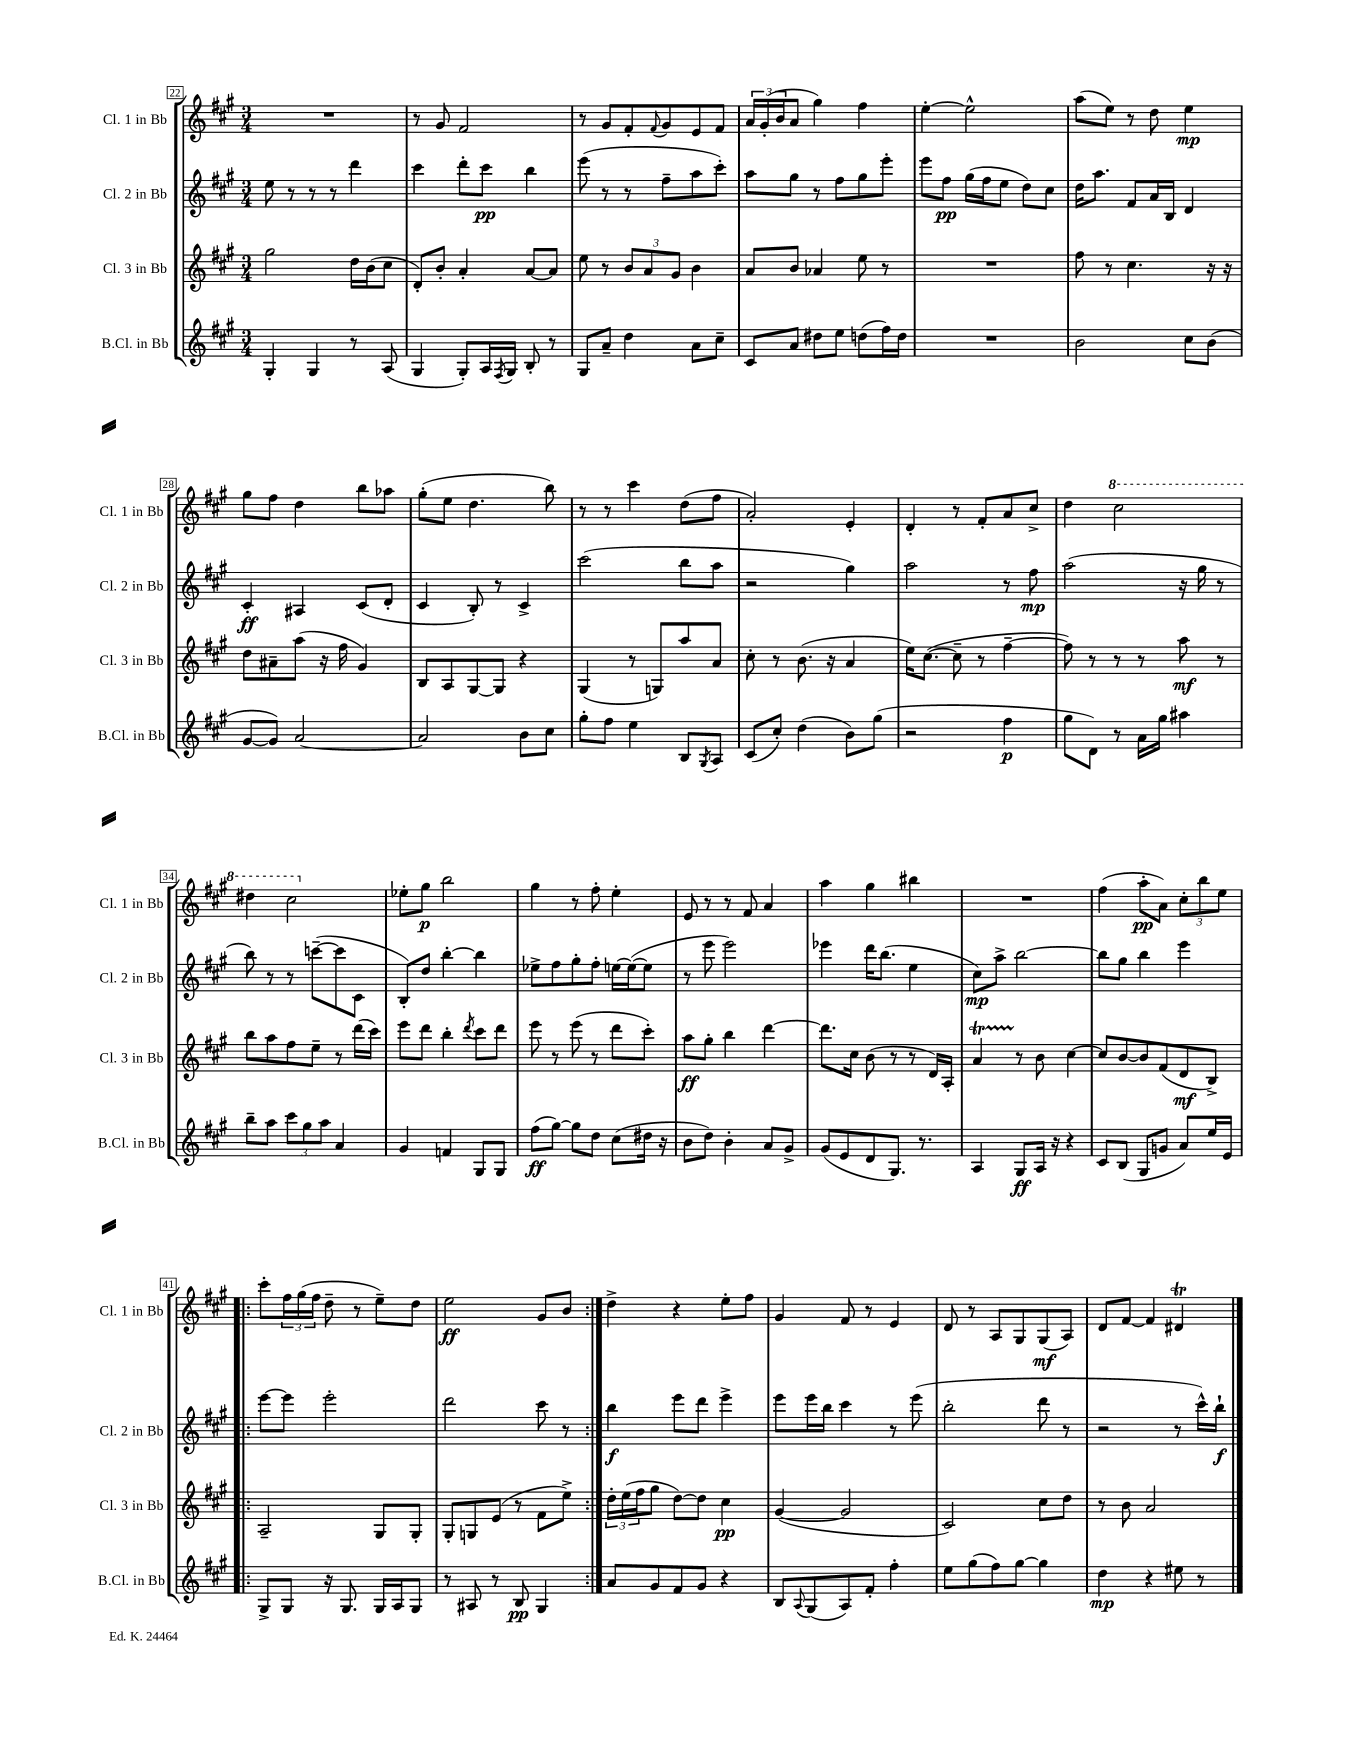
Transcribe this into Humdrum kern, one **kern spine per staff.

**kern	**dynam	**kern	**dynam	**kern	**dynam	**kern	**dynam
*part4	*part4	*part3	*part3	*part2	*part2	*part1	*part1
*staff4	*staff4	*staff3	*staff3	*staff2	*staff2	*staff1	*staff1
*I"B.Cl. in Bb	*	*I"Cl. 3 in Bb	*	*I"Cl. 2 in Bb	*	*I"Cl. 1 in Bb	*
*I'B.Cl. in Bb	*	*I'Cl. 3 in Bb	*	*I'Cl. 2 in Bb	*	*I'Cl. 1 in Bb	*
*clefG2	*	*clefG2	*	*clefG2	*	*clefG2	*
*k[f#c#g#]	*	*k[f#c#g#]	*	*k[f#c#g#]	*	*k[f#c#g#]	*
*M3/4	*	*M3/4	*	*M3/4	*	*M3/4	*
=22	=22	=22	=22	=22	=22	=22	=22
4G#'/	.	2gg#\	.	8ee\	.	2.r	.
.	.	.	.	8r	.	.	.
4G#/	.	.	.	8r	.	.	.
.	.	.	.	8r	.	.	.
8r	.	16dd\LL	.	4ddd\	.	.	.
.	.	(16b\J	.	.	.	.	.
(8A/	.	8cc#\J	.	.	.	.	.
=23	=23	=23	=23	=23	=23	=23	=23
4G#/	.	8d'/L)	.	4ccc#\	.	8r	.
.	.	8b'/J	.	.	.	8g#/	.
8G#'/L)	.	4a'/	.	8ddd'\L	.	2f#/	.
16A/L	.	.	.	8ccc#\J	pp	.	.
8qF#/	.	.	.	.	.	.	.
16G#/JJ	.	.	.	.	.	.	.
8B'/	.	[8a/L	.	4bb\	.	.	.
8r	.	8a/J]	.	.	.	.	.
=24	=24	=24	=24	=24	=24	=24	=24
8G#/L	.	8ee\	.	(8eee\	.	8r	.
8a~/J	.	8r	.	8r	.	8g#/L	.
4dd\	.	12b/L	.	8r	.	8f#'/	.
.	.	12a/	.	.	.	.	.
.	.	.	.	.	.	8qqf#/	.
.	.	.	.	8ff#~\L	.	8g#/	.
.	.	12g#/J	.	.	.	.	.
8a\L	.	4b\	.	8aa\	.	8e/	.
8cc#~\J	.	.	.	8ccc#'\J)	.	8f#/J	.
=25	=25	=25	=25	=25	=25	=25	=25
8c#/L	.	8a/L	.	8aa\L	.	24a/LL	.
.	.	.	.	.	.	(24g#'/	.
.	.	.	.	.	.	24b/J	.
8a/J	.	8b/J	.	8gg#\J	.	8a/J	.
8dd#X\L	.	4a-X/	.	8r	.	4gg#\)	.
8ee\J	.	.	.	8ff#\L	.	.	.
(8ddn\L	.	8ee\	.	8gg#\	.	4ff#\	.
16ff#\L)	.	8r	.	8eee'\J	.	.	.
16dd\JJ	.	.	.	.	.	.	.
=26	=26	=26	=26	=26	=26	=26	=26
2.r	.	2.r	.	8eee\L	.	[4ee'\	.
.	.	.	.	8ff#\J	pp	.	.
.	.	.	.	(16gg#\LL	.	2ee^^\]	.
.	.	.	.	16ff#\J	.	.	.
.	.	.	.	8ee\J	.	.	.
.	.	.	.	8dd\L)	.	.	.
.	.	.	.	8cc#\J	.	.	.
=27	=27	=27	=27	=27	=27	=27	=27
2b\	.	8ff#\	.	16dd\KL	.	(8aa\L	.
.	.	.	.	8.aa\J	.	.	.
.	.	8r	.	.	.	8ee\J)	.
.	.	4.cc#\	.	8f#/L	.	8r	.
.	.	.	.	16a/L	.	8dd\	.
.	.	.	.	16B/JJ	.	.	.
8cc#\L	.	.	.	4d/	.	4ee\	mp
(8b\J	.	16r	.	.	.	.	.
.	.	16r	.	.	.	.	.
!!LO:LB:g=z
=28	=28	=28	=28	=28	=28	=28	=28
[8g#/L	.	8dd\L	.	4c#'/	ff	8gg#\L	.
8g#/J])	.	8a#X~\	.	.	.	8ff#\J	.
[2a/	.	(8aa\J	.	4A#X/	.	4dd\	.
.	.	16r	.	.	.	.	.
.	.	16ff#\	.	.	.	.	.
.	.	4g#/)	.	(8c#/L	.	8bb\L	.
.	.	.	.	8d'/J	.	8aa-X\J	.
=29	=29	=29	=29	=29	=29	=29	=29
2a/]	.	8B/L	.	4c#/	.	(8gg#'\L	.
.	.	8A/	.	.	.	8ee\J	.
.	.	[8G#/	.	8B'/)	.	4.dd\	.
.	.	8G#/J]	.	8r	.	.	.
8b\L	.	4r	.	4c#^/	.	.	.
8cc#\J	.	.	.	.	.	8bb\)	.
=30	=30	=30	=30	=30	=30	=30	=30
8gg#'\L	.	(4G#/	.	(2ccc#\	.	8r	.
8ff#\J	.	.	.	.	.	8r	.
4ee\	.	8r	.	.	.	4ccc#\	.
.	.	8Gn/L)	.	.	.	.	.
8B/L	.	8aa/	.	8bb\L	.	(8dd\L	.
8qG#/	.	.	.	.	.	.	.
8A/J	.	8a/J	.	8aa\J	.	8ff#\J	.
=31	=31	=31	=31	=31	=31	=31	=31
(8c#/L	.	8cc#'\	.	2r	.	2a'/)	.
8cc#'/J)	.	8r	.	.	.	.	.
(4dd\	.	(8.b\	.	.	.	.	.
.	.	16r	.	.	.	.	.
8b\L)	.	4a/	.	4gg#\)	.	4e'/	.
(8gg#\J	.	.	.	.	.	.	.
=32	=32	=32	=32	=32	=32	=32	=32
2r	.	16ee\KL)	.	2aa\	.	4d'/	.
.	.	([8.cc#\J	.	.	.	.	.
.	.	8cc#~\]	.	.	.	8r	.
.	.	8r	.	.	.	8f#'/L	.
4ff#\	p	[4ff#~\	.	8r	.	8a/	.
.	.	.	.	8ff#\	mp	8cc#^/J	.
=33	=33	=33	=33	=33	=33	=33	=33
8gg#\L	.	8ff#\])	.	(2aa\	.	4dd\	.
8d\J)	.	8r	.	.	.	.	.
*	*	*	*	*	*	*8va	*
8r	.	8r	.	.	.	2ccc#\	.
16a\LL	.	8r	.	.	.	.	.
16gg#\JJ	.	.	.	.	.	.	.
4aa#X\	.	8aa\	mf	16r	.	.	.
.	.	.	.	16gg#\	.	.	.
.	.	8r	.	8r	.	.	.
!!LO:LB:g=z
=34	=34	=34	=34	=34	=34	=34	=34
8bb~\L	.	8bb\L	.	8bb\)	.	4ddd#X\	.
8aa\J	.	8aa\	.	8r	.	.	.
12ccc#\L	.	8ff#\	.	8r	.	2ccc#\	.
12gg#\	.	.	.	.	.	.	.
.	.	8ee~\J	.	([8cccn~\L	.	.	.
12aa\J	.	.	.	.	.	.	.
4a/	.	8r	.	8ccc\]	.	.	.
.	.	(16ddd\LL	.	8c#\J	.	.	.
.	.	16ccc#\JJ)	.	.	.	.	.
=35	=35	=35	=35	=35	=35	=35	=35
*	*	*	*	*	*	*X8va	*
4g#/	.	8eee\L	.	8B'/L)	.	8ee-X'\L	.
.	.	8ddd\J	.	8dd/J	.	8gg#\J	p
4fn/	.	4bb'\	.	[4bb'\	.	2bb\	.
.	.	8qddd/	.	.	.	.	.
8G#/L	.	8ccc#\L	.	4bb\]	.	.	.
8G#/J	.	8ddd\J	.	.	.	.	.
=36	=36	=36	=36	=36	=36	=36	=36
(8ff#\L	ff	8eee\	.	8ee-X^\L	.	4gg#\	.
[8gg#\J)	.	8r	.	8ff#\	.	.	.
8gg#\L]	.	(8eee\	.	8gg#'\	.	8r	.
8dd\J	.	8r	.	8ff#'\J	.	8ff#'\	.
(8cc#\L	.	8ddd\L	.	[16een\LL	.	4ee'\	.
.	.	.	.	(16ee\J_	.	.	.
16dd#X\Jk	.	8ccc#'\J)	.	8ee\J]	.	.	.
16r	.	.	.	.	.	.	.
=37	=37	=37	=37	=37	=37	=37	=37
8b\L	.	8aa\L	ff	8r	.	8e/	.
8dd\J)	.	8gg#'\J	.	8eee\	.	8r	.
4b'\	.	4bb\	.	2eee\)	.	8r	.
.	.	.	.	.	.	8f#/	.
8a/L	.	[4ddd\	.	.	.	4a/	.
8g#^/J	.	.	.	.	.	.	.
=38	=38	=38	=38	=38	=38	=38	=38
(8g#/L	.	8.ddd\L]	.	4eee-X\	.	4aa\	.
8e/	.	.	.	.	.	.	.
.	.	16cc#\Jk	.	.	.	.	.
8d/	.	(8b\	.	16ddd\KL	.	4gg#\	.
.	.	.	.	(8.bb\J	.	.	.
8.G#/J)	.	8r	.	.	.	.	.
.	.	8r	.	4ee\	.	4bb#X\	.
8.r	.	.	.	.	.	.	.
.	.	16d/LL)	.	.	.	.	.
.	.	16A'/JJ	.	.	.	.	.
=39	=39	=39	=39	=39	=39	=39	=39
4A/	.	4aT/	.	8cc#\L)	mp	2.r	.
.	.	.	.	8aa^\J	.	.	.
8G#/L	ff	8r	.	[2bb\	.	.	.
16A/Jk	.	8b\	.	.	.	.	.
16r	.	.	.	.	.	.	.
4r	.	[4cc#\	.	.	.	.	.
=40	=40	=40	=40	=40	=40	=40	=40
8c#/L	.	8cc#/L]	.	8bb\L]	.	(4ff#\	.
(8B/J	.	[8b/	.	8gg#\J	.	.	.
8G#/L	.	8b/]	.	4bb\	.	8aa'\L	pp
8gn/J	.	(8f#/	.	.	.	8a\J)	.
8a/L)	.	8d/	mf	4eee\	.	12cc#'\L	.
.	.	.	.	.	.	12bb\	.
16ee/L	.	8B^/J)	.	.	.	.	.
.	.	.	.	.	.	12ee\J	.
16e/JJ	.	.	.	.	.	.	.
!!LO:LB:g=z
=41!|:	=41!|:	=41!|:	=41!|:	=41!|:	=41!|:	=41!|:	=41!|:
8G#^/L	.	2A~/	.	[8eee\L	.	8ccc#'\L	.
8G#/J	.	.	.	8eee\J]	.	24ff#\L	.
.	.	.	.	.	.	(24gg#\	.
.	.	.	.	.	.	24ff#\JJ	.
16r	.	.	.	2eee'\	.	8dd~\	.
8.G#/	.	.	.	.	.	.	.
.	.	.	.	.	.	8r	.
16G#/LL	.	8G#/L	.	.	.	8ee~\L)	.
16A/J	.	.	.	.	.	.	.
8G#/J	.	8G#'/J	.	.	.	8dd\J	.
=42	=42	=42	=42	=42	=42	=42	=42
8r	.	8G#'/L	.	2ddd\	.	2ee\	ff
8A#X/	.	8Gn/	.	.	.	.	.
8r	.	(8e/J	.	.	.	.	.
8B/	pp	8r	.	.	.	.	.
4G#/	.	8f#\L	.	8ccc#\	.	8g#/L	.
.	.	8ee^\J)	.	8r	.	8b/J	.
=43:|!	=43:|!	=43:|!	=43:|!	=43:|!	=43:|!	=43:|!	=43:|!
8a/L	.	24dd'\LL	.	4bb\	f	4dd^\	.
.	.	(24ee\	.	.	.	.	.
.	.	24ff#\J	.	.	.	.	.
8g#/	.	8gg#\J	.	.	.	.	.
8f#/	.	[8dd\L)	.	8eee\L	.	4r	.
8g#/J	.	8dd\J]	.	8ddd\J	.	.	.
4r	.	4cc#\	pp	4eee^\	.	8ee'\L	.
.	.	.	.	.	.	8ff#\J	.
=44	=44	=44	=44	=44	=44	=44	=44
8B/L	.	([4g#/	.	8eee\L	.	4g#/	.
8qqA/	.	.	.	.	.	.	.
(8G#/	.	.	.	16eee\L	.	.	.
.	.	.	.	16bb\JJ	.	.	.
8A/)	.	2g#/]	.	4ccc#\	.	8f#/	.
8f#'/J	.	.	.	.	.	8r	.
4ff#'\	.	.	.	8r	.	4e/	.
.	.	.	.	(8eee\	.	.	.
=45	=45	=45	=45	=45	=45	=45	=45
8ee\L	.	2c#/)	.	2bb'\	.	8d/	.
(8gg#\	.	.	.	.	.	8r	.
8ff#\)	.	.	.	.	.	8A/L	.
[8gg#\J	.	.	.	.	.	8G#/	.
4gg#\]	.	8cc#\L	.	8ddd\	.	(8G#/	mf
.	.	8dd\J	.	8r	.	8A/J)	.
=46	=46	=46	=46	=46	=46	=46	=46
4dd\	mp	8r	.	2r	.	8d/L	.
.	.	8b\	.	.	.	[8f#/J	.
4r	.	2a/	.	.	.	4f#/]	.
8ee#X\	.	.	.	8r	.	4d#Xt/	.
8r	.	.	.	16ccc#^^\LL)	.	.	.
.	.	.	.	16bb`\JJ	f	.	.
==	==	==	==	==	==	==	==
*-	*-	*-	*-	*-	*-	*-	*-
